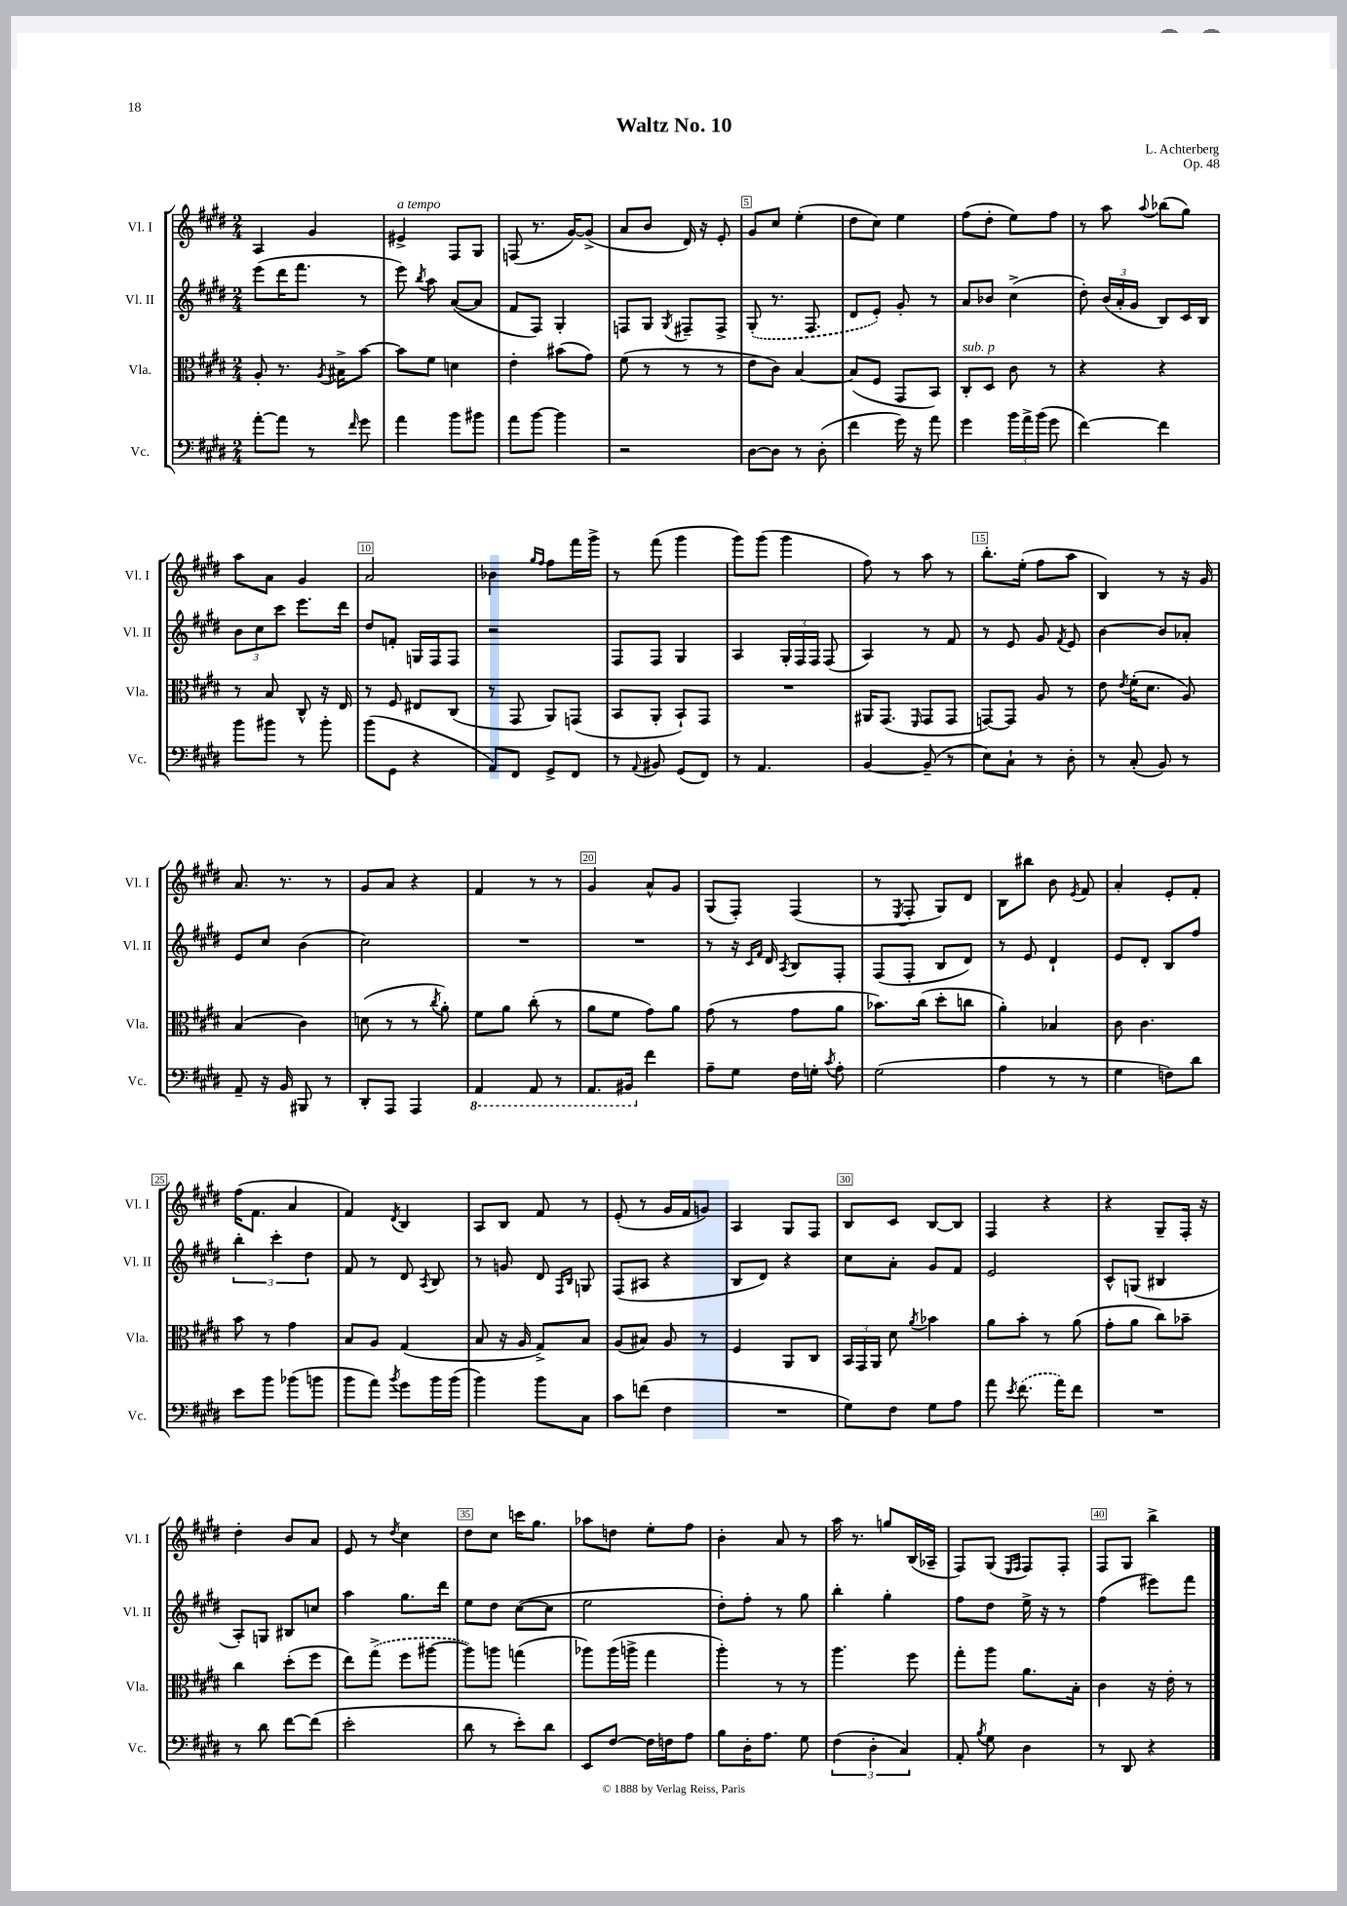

**kern	**kern	**kern	**kern
*staff4	*staff3	*staff2	*staff1
*clefF4	*clefC3	*clefG2	*clefG2
*k[f#c#g#d#]	*k[f#c#g#d#]	*k[f#c#g#d#]	*k[f#c#g#d#]
*M2/4	*M2/4	*M2/4	*M2/4
[8a'	8A'	(8eee	4A
8a]	8.r	16ddd#	.
.	.	8.fff#	.
8r	.	.	4g#
.	8qA	.	.
.	16B#^	.	.
16qqf#	.	.	.
8g#	[8b	8r	.
=	=	=	=
4a	8b]	8eee)	4e#^
.	.	8qbb	.
.	8f#	8aa	.
8b	4d	([8a	8F#
8b#	.	8a]	8G#
=	=	=	=
8a	4e'	8f#	(8F
[8b	.	8F#)	8.r
4b]	(8b#	4G#'	.
.	.	.	[16g#)
.	8g#)	.	(8g#^]
=	=	=	=
2r	(8f#	8F	8a
.	8r	8G#	8b
.	.	8qG#	.
.	8r	8F#~	16d#)
.	.	.	16r
.	8r	8F#^	8e'
=	=	=	=
[8D#	8e	(8G#'	8g#
8D#]	8c#)	8.r	8cc#
8r	[4B	.	(4ee'
.	.	8.F#	.
(8D#'	.	.	.
=	=	=	=
4f#	(8B]	8d#	8dd#
.	8F#	8e')	8cc#)
16g#)	8GG#	8g#'	4ee
16r	.	.	.
8a	8BB)	8r	.
=	=	=	=
4g#	8C#'	8a	(8ff#
.	8D#	8b-	8dd#'
24b	8c#	(4cc#^	8ee)
24a^	.	.	.
(24b	.	.	.
8g#	8r	.	8ff#
=	=	=	=
[4f#)	4r	8dd#')	8r
.	.	(24b	8aa
.	.	24a'	.
.	.	24g#	.
.	.	.	8qqaa
4f#]	4r	8B)	(8bb-
.	.	16c#	8gg#)
.	.	16B	.
=	=	=	=
8b	8r	12b	8aa
.	.	12cc#	.
8b#	8B	.	8a
.	.	12ccc#	.
8r	8C#^^	8.eee	4g#
8b#'	16r	.	.
.	16E	16ddd#	.
=	=	=	=
(8b	8r	8dd#	2a
8GG#	8F#	8f'	.
4r	8E#	16G	.
.	.	16F#	.
.	(8C#	8F#	.
=	=	=	=
8AA)	8r	2r	4b-
8FF#	8GG#	.	.
.	.	.	16qqgg#
.	.	.	16qqff#
8GG#^	8AA)	.	8ff#
8FF#	(8GG	.	16fff#
.	.	.	16ggg#^
=	=	=	=
8r	8BB	8F#	8r
8qqAA	.	.	.
8BB#	8AA'	8F#	(8fff#
(8GG#	8BB`)	4G#	4ggg#
8FF#)	8GG#	.	.
=	=	=	=
8r	2r	4A	8ggg#)
4.AA	.	.	(8ggg#
.	.	24G#'	4ggg#
.	.	24F#	.
.	.	24F#	.
.	.	(8F#	.
=	=	=	=
[4BB	16AA#	4A)	8ff#)
.	(8.GG#	.	.
.	.	.	8r
.	16qqFF#	.	.
(8BB~]	8GG#	8r	8aa
8r	8GG#	8f#	8r
=	=	=	=
8E)	[8GG)	8r	8.bb'
8C#`	8GG]	8e	.
.	.	.	(16ee'
8r	8A	8g#	8ff#
.	.	8qf#	.
8D#'	8r	8e	8aa
=	=	=	=
8r	8e	[4b	4B)
.	8qe	.	.
(8C#'	(16f#'	.	.
.	8.d#	.	.
8BB)	.	8b]	8r
8r	8A)	8a-'	16r
.	.	.	16g#
=	=	=	=
8AA~	(4B	8e	8.a
16r	.	8cc#	.
16BB	.	.	8.r
8BBB#	4c#)	(4b	.
8r	.	.	8r
=	=	=	=
8DD#'	(8d	2cc#)	8g#
8AAA	8r	.	8a
4AAA	8r	.	4r
.	8qcc#	.	.
.	8a')	.	.
=	=	=	=
4AAA	8f#	2r	4f#
.	8a	.	.
8AAA	(8cc#'	.	8r
8r	8r	.	8r
=	=	=	=
8.AAA	8a	2r	4g#
.	8f#	.	.
16BBB#	.	.	.
4f#	8g#)	.	8a^^
.	8a	.	8g#
=	=	=	=
8A~	(8g#	8r	(8G#
8G#	8r	16r	8F#')
.	.	16qqc#	.
.	.	16qqf#	.
.	.	16d#	.
.	.	8qA	.
16F#	8g#	8B	(4F#
16G'	.	.	.
8qc#	.	.	.
8A'	8a	8F#'	.
=	=	=	=
(2G#	8.b-)	(8F#	8r
.	.	.	8qE
.	.	8F#'	8F#'
.	(16cc#	.	.
.	8dd#'	8B	8G#)
.	8cc	8d#)	8d#
=	=	=	=
4A	4a')	8r	8B
.	.	8e	8bb#
8r	4B-	4d#`	8b
.	.	.	8qe
8r	.	.	8f#
=	=	=	=
4G#	8c#	8e	4a'
.	4.c#	8d#'	.
8F)	.	8B	8e'
8d#	.	8ff#	8f#'
=	=	=	=
8e	8b	6bb'	(16ff#
.	.	.	8.f#
8b	8r	.	.
.	.	6ccc#'	.
(8b-	4g#	.	4a
.	.	6dd#	.
8b	.	.	.
=	=	=	=
8b	8B	8f#	4f#)
8a)	8A	8r	.
8qb	.	.	8qd#
8g#	(4G#	8d#	4B
.	.	8qA	.
16b	.	8B	.
(16b	.	.	.
=	=	=	=
4b)	8B	8r	8A
.	16r	8g	8B
.	16A	.	.
8b	8G#^)	8d#	8f#
.	.	16qqF#	.
.	.	16qqB	.
8C#	8B	8G	8r
=	=	=	=
8c#	(8A	(8F#	(8e'
(8f	8B#)	8A#	8r
4F#	8A	4r	16g#
.	.	.	16f#
.	8r	.	8g)
=	=	=	=
2r	4F#	8B	4A
.	.	8d#)	.
.	8AA	4r	8G#
.	8C#	.	8F#
=	=	=	=
8G#)	24BB	8cc#	8B
.	24GG#	.	.
.	24AA	.	.
8F#	8d#	8a'	8c#
.	8qa	.	.
8G#	4b-	8g#	[8B
8A	.	8f#	8B]
=	=	=	=
8a	8a	2e	4F#
8qe	.	.	.
(8.f#	8b'	.	.
.	8r	.	4r
16a)	.	.	.
8f#	(8a	.	.
=	=	=	=
2r	8g#'	8c#^^	4r
.	8a	(8G	.
.	8cc#)	4B#	8G#~
.	8b-~	.	16F#'
.	.	.	16r
=	=	=	=
8r	4cc#	8A')	4dd#'
8d#	.	8G	.
[8f#	(8dd#'	8B#	8b
(8f#]	8ff#	8cc	8a
=	=	=	=
2e'	8ee)	4aa	8e
.	(8gg#^	.	8r
.	.	.	8qdd#
.	8ff#	8.gg#	4cc#
.	[8aa#	.	.
.	.	16ddd#	.
=	=	=	=
8d#	8aa#])	8ee	8dd#
8r	8aa	8dd#	8cc#
8e')	(4gg	([8cc#	16ccc
.	.	.	8.gg#
8d#	.	8cc#]	.
=	=	=	=
8EE	8aa-)	2ee	8aa-
[8F#	(16aa-	.	8dd
.	16aa^	.	.
16F#]	4gg#	.	8ee'
16F	.	.	.
8A	.	.	8ff#
=	=	=	=
8B	4aa')	8dd#')	4b'
16D#'	.	8ff#'	.
8.A	.	.	.
.	8r	8r	8a
8G#	8r	8gg#	8r
=	=	=	=
(6F#	4.aa	4bb'	16aa
.	.	.	8.r
6D#'	.	.	.
.	.	4gg#'	8gg
6C#)	.	.	.
.	8ff#	.	(16B
.	.	.	16A-~
=	=	=	=
8AA'	8gg#'	8ff#	8F#)
8qB	.	.	.
8G#	8aa	8dd#	(8G#
.	.	.	16qqE
.	.	.	16qqF#
4D#	8.a	16ee^	8F#)
.	.	16r	.
.	.	8r	8F#'
.	16B'	.	.
=	=	=	=
8r	4c#	(4ff#	8F#
8DD#	.	.	8G#
4r	16r	8eee#)	4bb^
.	16e'	.	.
.	8r	8fff#	.
==	==	==	==
*-	*-	*-	*-
